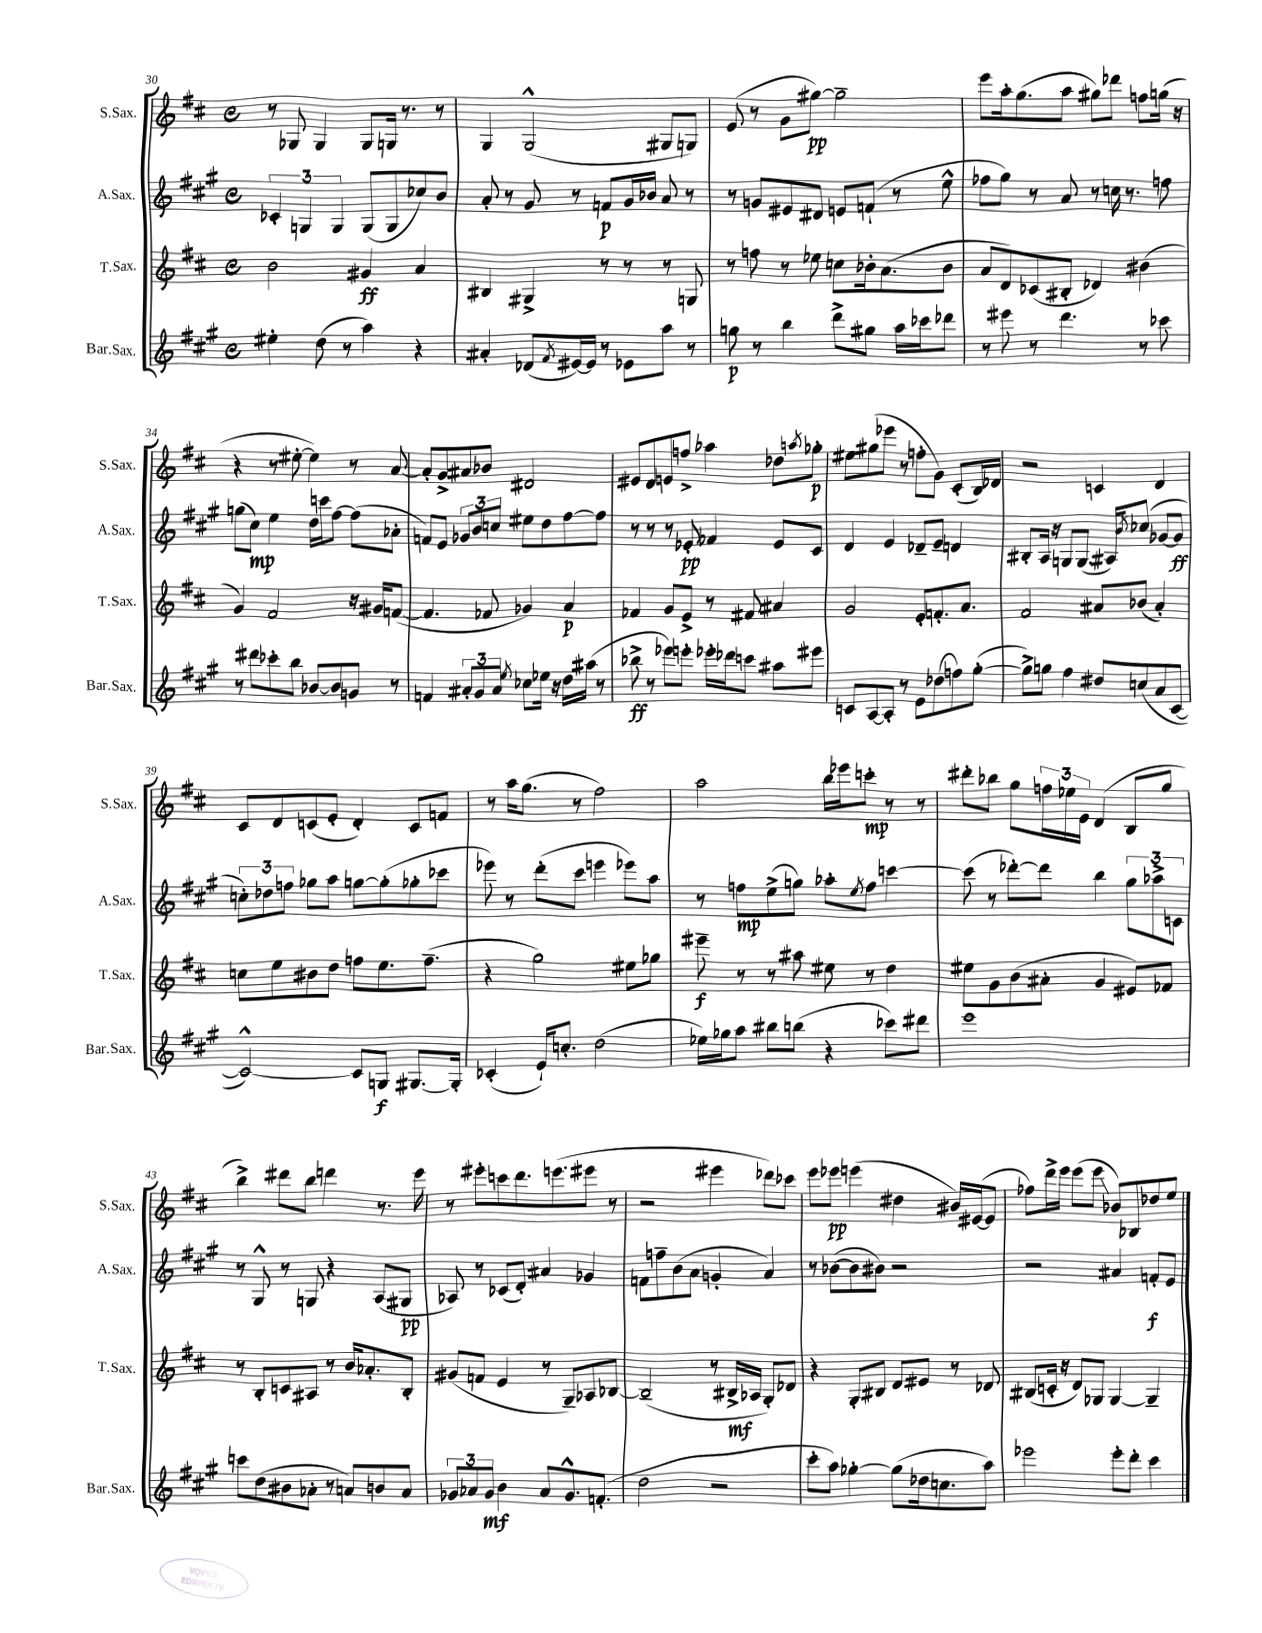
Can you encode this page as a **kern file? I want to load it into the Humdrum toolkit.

**kern	**kern	**kern	**kern
*staff4	*staff3	*staff2	*staff1
*clefG2	*clefG2	*clefG2	*clefG2
*k[f#c#g#]	*k[f#c#]	*k[f#c#g#]	*k[f#c#]
*M4/4	*M4/4	*M4/4	*M4/4
*met(c)	*met(c)	*met(c)	*met(c)
4ee#'\	2b\	6c-'/	8r
.	.	.	8G-/
.	.	6G/	.
(8dd\	.	.	4G-/
.	.	6G/	.
8r	.	.	.
4aa\)	4g#/	(8G/L	8G-/L
.	.	8G/	16G/Jk
.	.	.	8.r
4r	4a/	8cc-/)	.
.	.	8b/J	8r
=	=	=	=
4a#'/	4B#/	8a'/	4G/
.	.	8r	.
(8d-/L	4G#^/	8g#/	(2G^^/
8qf#/	.	.	.
[16e#/L)	.	8r	.
16e#/]JJ	.	.	.
8r	8r	8f/L	.
8e-\L	8r	16g#/L	.
.	.	16b-/JJ	.
8aa\J	8r	8a/	8G#/L
8r	8G/	8r	8G/J)
=	=	=	=
8gg\	8r	8r	(8e/
8r	8ff\	8g/L	8r
4bb\	8r	8e#/	8g\L
.	8ee-\	8d#/J	[8gg#\J)
8ddd^\L	8cc\L	8e/L	2gg#~\]
8gg#\J	16b-'\k	(8f`/J	.
.	(8.a\	.	.
16aa\LL	.	8r	.
16ccc-\J	.	.	.
8ddd-\J	8b-\J	8ee^^\	.
=	=	=	=
8r	8a/L	8ff-\L	8eee\L
8eee#\	8d/)	8gg#\J)	16aa'\k
.	.	.	(8.gg\
8r	(8c-/	8r	.
4.ddd\	8B#'/J	8a/	8aa\J
.	4d-/)	8r	8gg#\L)
.	.	16cc\	8ddd-\J
.	.	8.r	.
8r	(4b#\	.	8ff\L
8ccc-\	.	8ff\	(16gg\Jk
.	.	.	16r
=	=	=	=
8r	4g/)	(8gg\L	4r
8ddd#\L	.	8cc#\J)	.
8ccc-'\	2f#/	4ee\	8r
8bb\J	.	.	[8ee#'\
[8b-/L	.	16dd\LL	4ee#\])
.	.	16ccc\J	.
8b-/]	.	[8ff#\J	.
8g/J	16r	(8ff#\]L	8r
.	16g#/LK	.	.
8r	([8f/J	8a-'\J	[8a/
=	=	=	=
4f/	4.f/]	8f/L)	8a'/]L
.	.	8e/J	8g^/
12a#'/L	.	12g-/L	8a#/
12g#/	.	12b/	.
.	8f-/	.	8b-/J
12a#/J	.	12cc/J	.
8qee/	.	.	.
8cc-\L	4g-/)	8ee#\L	2d#/
16ee-\Jk	.	8dd\	.
16r	.	.	.
16dd\LL	4a/	[8ff#\	.
(16aa#\JJ	.	.	.
8r	.	8ff#\]J	.
=	=	=	=
8bb-^\	4f-/	8r	8e#/L
8r	.	8r	8d/
8eee-\L)	8g/L	8r	8e/
8eee'\J	8e^/J	8e-'/	8ff^/J
16eee-'\LL	8r	4f-/	4aa-\
16ddd-\J	.	.	.
8ccc\J	8f#/	.	.
8aa#\L	4a#/	8e-/L	8dd-\L
.	.	.	8qaa/
8eee#\J	.	8c#/J	8gg-'\J
=	=	=	=
8c/L	2g/	4d/	8ee#\L
[8A/	.	.	(8gg#\
8A'/]J	.	4e/	8eee-\J
8r	.	.	8r
8e\L	8e'/L	8d-~/L	8ff'\L
(8dd-\	8.f'/	8e~/J	8g\J)
8ff\)	.	4d/	(8c#'/L
.	8.a/J	.	.
([8gg#'\J	.	.	16B/L)
.	.	.	16d-/JJ
=	=	=	=
8gg#^\]L)	2f#/	8B#'/L	2r
8gg\J	.	16A/Jk	.
.	.	16r	.
4ff#\	.	8G/L	.
.	.	(8.G/J	.
8dd#/L	8a#/L	.	4c/
.	.	16A#/LK)	.
.	.	8qb/	.
(8cc/	(8b-/J	(8cc-/J	.
8a/	4a#'/)	[8g-/L	4d/
[8c#/J	.	8g-/]J	.
=	=	=	=
2c#^^/_)	8cc\L	12cc'\L)	8c#/L
.	.	12dd-\	.
.	8ee\	.	8d/
.	.	12ff\J	.
.	8b#\	8gg-\L	(8c/
.	8dd\J	8aa\J	8e'/J
8c#/]L	8ff\L	[8gg\L	4d'/)
8G/J	8.ee\	(8gg'\]	.
[8.G#/L	.	8gg-'\	8c/L
.	(8.ff~\J	.	.
.	.	8ccc-\J	8f/J
16G#'/]Jk	.	.	.
=	=	=	=
(4c-'/	4r	8eee-\)	8r
.	.	8r	16aa\LK
.	.	.	(8.gg\J
16e`/LK)	2gg\)	(8ddd'\L	.
8.cc'/J	.	.	.
.	.	8ccc#\J	8r
(2dd\	.	4eee\	2ff#\)
.	8ee#\L	8eee-\L)	.
.	8gg-\J	8aa\J	.
=	=	=	=
16ee-\LL)	8eee#~\	8r	2aa\
16gg-\J	.	.	.
8aa\J	8r	8ff\L	.
8bb#\L	8r	(8ee^\	.
(8bb\J	8aa#\	8gg\J)	.
4r	8ee#\	8aa-'\L	16bb\LL
.	.	.	16eee-\J
.	.	8qee/	.
.	8r	8ff\J	8ccc'\J
8ccc-\L)	4dd\	[4ccc\	8r
8ddd#\J	.	.	8r
=	=	=	=
1eee	8ee#\L	(8ccc\]	8ddd#'\L
.	8g\	8r	8bb-\J
.	(8b\	[8ddd-'\L)	8gg\L
.	8a#'\J	8ddd-\]J	24ff\L
.	.	.	24ee-\
.	.	.	24e\JJ
.	4g/	4bb\	(4d/
.	8e#/L)	12gg#\L	8B/L
.	.	12aa-^\	.
.	8f-/J	.	8gg/J
.	.	12c\J	.
=	=	=	=
8ccc\L	8r	8r	4bb^\)
(8dd\	8B'/L	8G#^^/	.
8b#\	8c/	8r	8ddd#\L
8a-'\J	8A#/J	8G/	8bb\J
8r	8r	4r	4ddd\
8a/L)	16b/LK	.	.
.	8.a-'/	.	.
8b/	.	(8A/L	8.r
8a/J	8B'/J	8G#/J	.
.	.	.	16eee\
=	=	=	=
12g-/L	(8g#/L	8A-/)	8r
12a-/	.	.	.
.	8f/J	8r	8eee#'\L
12g-/J	.	.	.
4b\	4e/	(8c-/L	8ccc\
.	.	8d'/J)	8.ddd\
8a-/L	8r	4a#/	.
.	.	.	(8.eee\
8.g-^^/	8G~/L)	.	.
.	8A-/	4g-/	8eee#\J
(8.f'/J	.	.	.
.	[8B-/J	.	8r
=	=	=	=
2dd\	(2B-~/]	8f\L	2r
.	.	8ff~\	.
.	.	(8b\	.
.	.	8a\J	.
2r	8r	4g'/	4eee#\
.	16B#^/LL	.	.
.	16A-/JJ	.	.
.	8G'/L)	4a/)	8ddd-\L)
.	8d-/J	.	8ccc-\J
=	=	=	=
8ccc#'\L	4r	8r	8eee\L
8aa\J)	.	([8b-\L	8eee-\J
[4gg-'\	8G'/L	8b-\]	(4eee\
.	8B#/J	8b#\J)	.
(8gg-\]L	8d/L	2r	4dd#\
16dd-\k	8e#/J	.	.
8.cc\	.	.	.
.	8r	.	16b#/LL)
.	.	.	([16e#/J
8aa\J)	8d-/	.	8e#/]J
=	=	=	=
2eee-\	(8B#/L	2r	8ff-\L)
.	16c'/Jk	.	16ddd^\L
.	16r	.	16eee\JJ
.	8d/L)	.	(8eee\L
.	8G-/J	.	8eee\J
8eee-'\L	[4G-/	4a#/	8b-/L)
8ddd'\J	.	.	8B-/
4ccc#\	4G-~/]	8f'/L	8dd-/
.	.	8e/J	8ee/J
==	==	==	==
*-	*-	*-	*-
